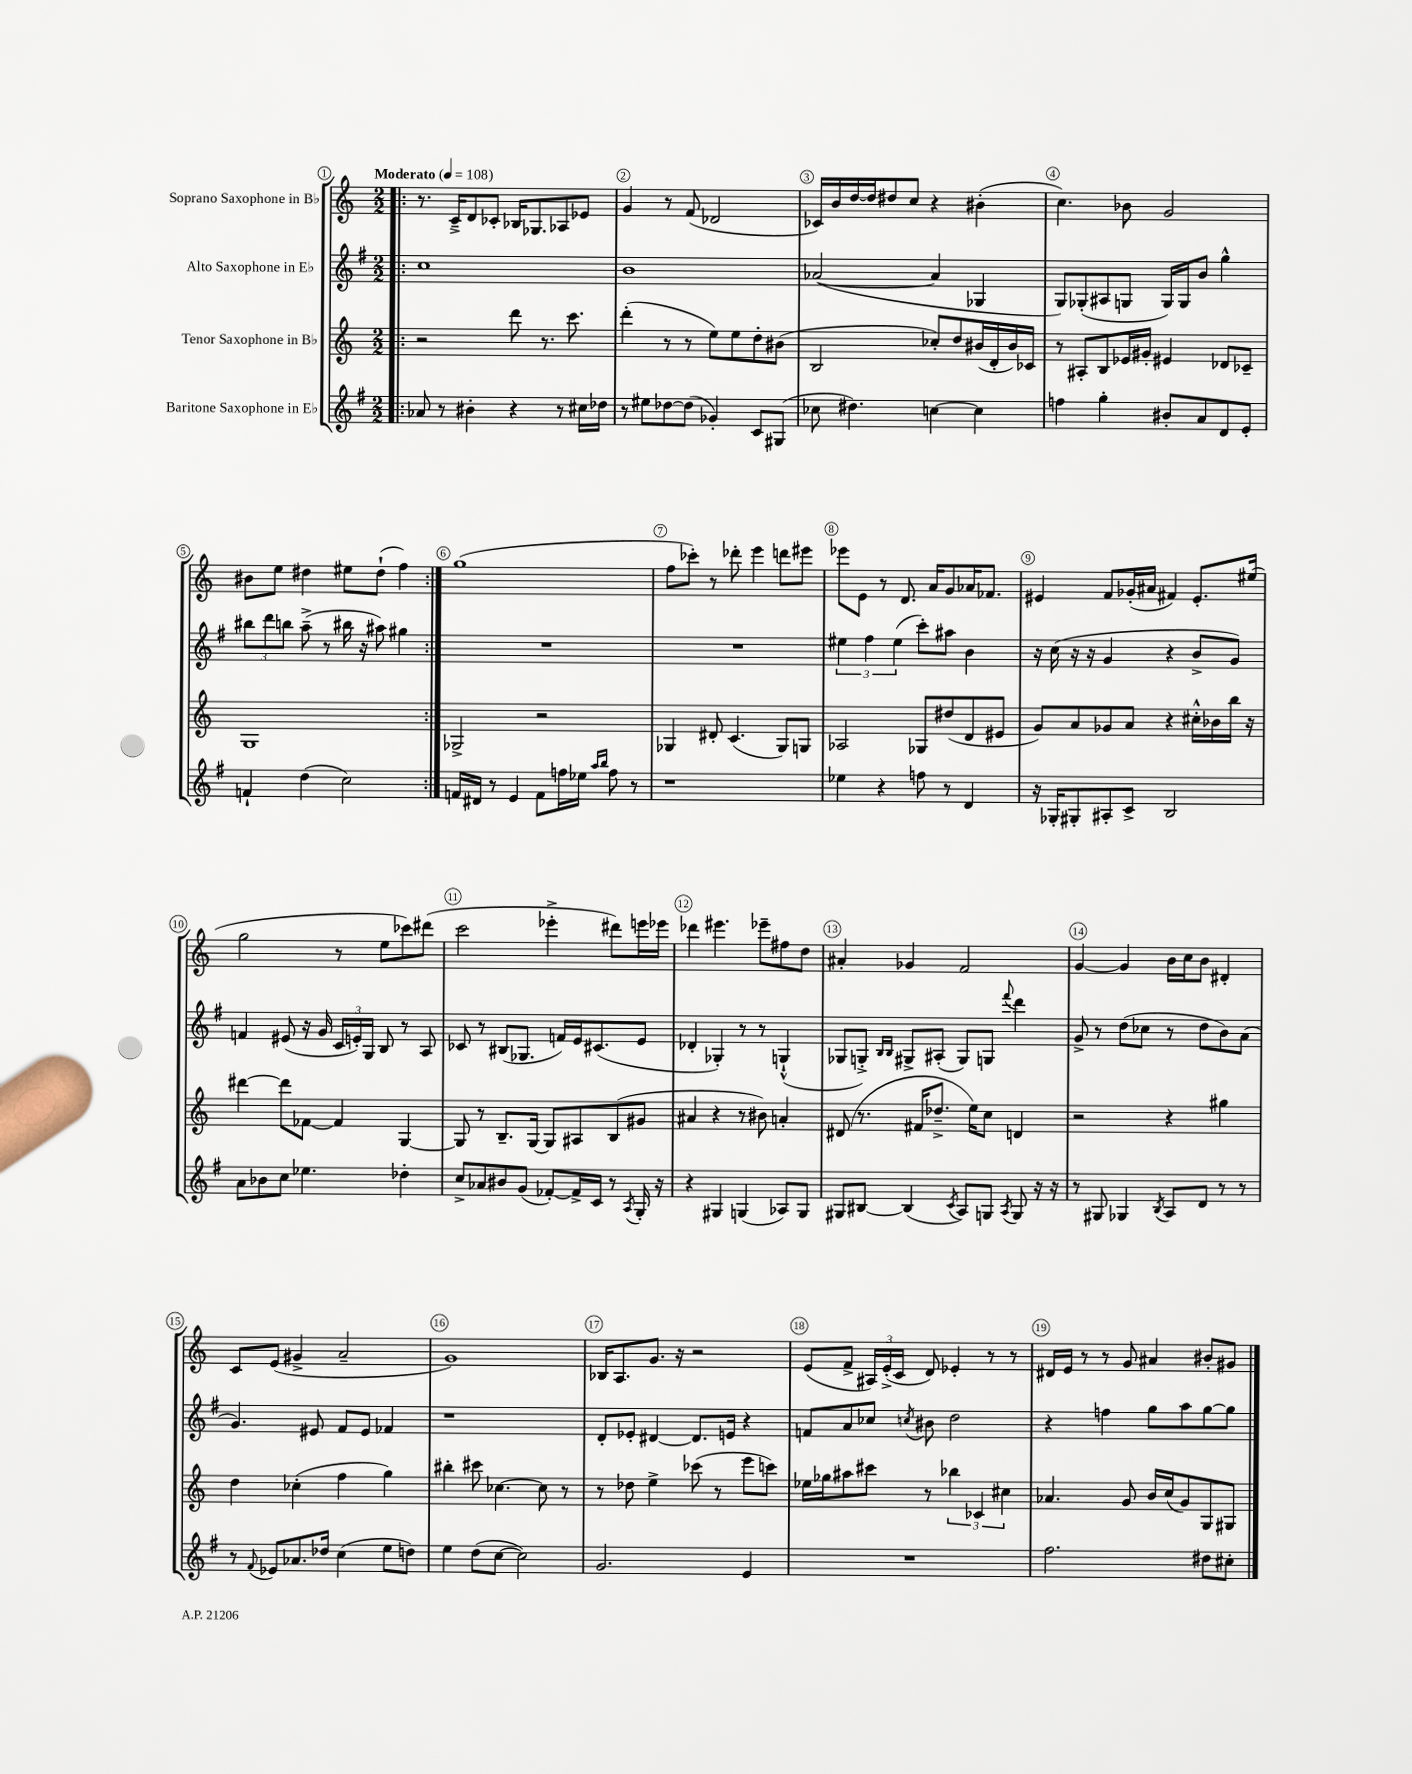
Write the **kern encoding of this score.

**kern	**kern	**kern	**kern
*staff4	*staff3	*staff2	*staff1
*clefG2	*clefG2	*clefG2	*clefG2
*k[f#]	*k[]	*k[f#]	*k[]
*M2/2	*M2/2	*M2/2	*M2/2
*MM108	*MM108	*MM108	*MM108
=!|:	=!|:	=!|:	=!|:
8a-	2r	1cc	8.r
8r	.	.	.
.	.	.	16c~^
4b#'	.	.	8d
.	.	.	8c-'
4r	8ddd	.	16B-
.	.	.	8.G-
.	8.r	.	.
8r	.	.	8A-
.	8.ccc	.	.
16cc#	.	.	8e-
16dd-	.	.	.
=	=	=	=
8r	(4ddd'	1b	4g
8ee#	.	.	.
[8dd-	8r	.	8r
(8dd-]	8r	.	(8f
4g-')	8ee)	.	2d-
.	8ee	.	.
8c	8dd'	.	.
(8G#	(8b#	.	.
=	=	=	=
8cc-	2B	([2a-	16c-)
.	.	.	16b
4.dd#)	.	.	[16dd
.	.	.	16dd]
.	.	.	8dd#
.	.	.	8cc
[4cc	8cc-')	4a-]	4r
.	8dd	.	.
4cc]	(16b#	4G-	(4b#'
.	16d'	.	.
.	16b#)	.	.
.	16c-	.	.
=	=	=	=
4ff	8r	8G)	4.cc)
.	8A#'	(8G-'	.
4gg'	8B	8A#	.
.	16e-	8G	8b-
.	16g#'	.	.
8b#'	4e#	16G)	2g
.	.	16G	.
8a	.	8b	.
8d	8d-	4gg^^	.
8e'	8c-~	.	.
=	=	=	=
4f`	1G	12bb#	8b#
.	.	12ddd	.
.	.	.	8ee
.	.	12bb	.
(4dd	.	(8aa~^	4dd#
.	.	8r	.
2cc)	.	16bb#	8ee#
.	.	16r	.
.	.	8aa#)	(8dd#`
.	.	4gg#	4ff)
=:|!	=:|!	=:|!	=:|!
16f	2G-^	1r	(1gg
16d#	.	.	.
8r	.	.	.
4e	.	.	.
8f	2r	.	.
16ff	.	.	.
16ee-	.	.	.
16qqaa	.	.	.
16qqbb	.	.	.
8ff	.	.	.
8r	.	.	.
=	=	=	=
1r	4G-	1r	8ff
.	.	.	8ccc-')
.	8d#'	.	8r
.	(4.c	.	8ddd-'
.	.	.	4eee
.	8G-)	.	8ddd
.	8G	.	8eee#
=	=	=	=
4ee-	2A-	6ee#	8eee-
.	.	.	8e
.	.	6ff#	.
4r	.	.	8r
.	.	(6ee#	.
.	.	.	8.d
8ff	8G-	8ccc')	.
.	.	.	16a
8r	(8dd#	8aa#	8g
4d	8d	4b	16a-
.	.	.	8.f-
.	8e#	.	.
=	=	=	=
16r	8g)	16r	4e#
16G-'	.	(16cc	.
8G#'	8a	16r	.
.	.	16r	.
8A#'	8g-	4g	8f
8c^	8a	.	(16g-'
.	.	.	16a#
2B	4r	4r	4f#)
.	16cc#'^^	8b^	8.e#'
.	16b-	.	.
.	16bb	8g)	.
.	16r	.	(16ee#
=	=	=	=
8a	[4ddd#	4f	2gg
8b-	.	.	.
8cc	8ddd#]	(8e#	.
4.ee-	[8f-	16r	.
.	.	16g	.
.	4f-]	24c	8r
.	.	24e')	.
.	.	24G	.
.	.	8B	8ee
4dd-'	[4G	8r	8ccc-)
.	.	8A	(8ddd#
=	=	=	=
8cc^	8G]	8c-	2ccc
8a-	8r	8r	.
8b#	8.B~	(8B#	.
(8g	.	8.G-	.
.	[16G	.	.
[8f-')	8G]	.	4eee-'^
.	.	16f)	.
16f-^]	8A#	16e	.
16c	.	(8.c#	.
8r	(8B	.	8ddd#)
8qA	.	.	.
16G'	8g#	8e	16eee
16r	.	.	16eee-
=	=	=	=
4r	4a#	4d-'	4ddd-
4G#	4r	4G-')	4.eee#
(4G	8r	8r	.
.	8b#)	8r	8eee-~
8A-)	4a'	(4G`^^	8ff#
8G	.	.	8dd
=	=	=	=
8G#	(8d#	8G-	4a#'
[8B#	8.r	8G'^)	.
.	.	16qqB	.
.	.	16qqB	.
(4B#]	.	8G#^	4g-
.	16f#	.	.
.	8.dd-~^	(8A#'	.
8qc	.	.	.
8A)	.	8G#)	2f
.	16ee)	.	.
8G	8cc	8G	.
8qA	.	8qqfff#	.
8G	4d	4ddd	.
16r	.	.	.
16r	.	.	.
=	=	=	=
8r	2r	8g^	[4g
8G#	.	8r	.
4G-	.	(8dd	4g]
.	.	8cc-	.
8qB	.	.	.
8A	4r	8r	16b
.	.	.	16cc
8d	.	8dd	8b
8r	4gg#	8b)	4d#'
8r	.	(8a	.
=	=	=	=
8r	4dd	4.g)	8c
8qqf#	.	.	.
8e-	.	.	(8e
8.a-	(4cc-'	.	4g#^
.	.	8e#	.
16dd-	.	.	.
(4cc	4ff	8f#	2a~
.	.	8e#	.
8ee	4gg)	4f-	.
8dd)	.	.	.
=	=	=	=
4ee	4bb#'	1r	1g)
(8dd	8ccc#	.	.
[8cc	[4.cc-	.	.
2cc])	.	.	.
.	8cc-]	.	.
.	8r	.	.
=	=	=	=
2.g	8r	8d'	16B-
.	.	.	8.A
.	8dd-	8e-'	.
.	4ee^	[4d#	8.g
.	.	.	16r
.	(8ccc-	8.d#]	2r
.	8r	.	.
.	.	16e	.
4e	8eee	4r	.
.	8ccc)	.	.
=	=	=	=
1r	16ee-	8f	(8e
.	16gg-	.	.
.	8aa#	8a	8f^
.	8ccc#	8cc-	24A#)
.	.	.	(24e'^
.	.	.	24c
.	.	8qcc	.
.	8r	8b#	8d)
.	6bb-	2dd	4e-'
.	6c-	.	.
.	.	.	8r
.	6cc#	.	.
.	.	.	8r
=	=	=	=
2.ff#	4.a-	4r	16d#
.	.	.	16e
.	.	.	8r
.	.	4ff	8r
.	8g	.	8g
.	16b	8gg	4a#
.	(16cc	.	.
.	8g)	8aa	.
8dd#	8G	[8gg	8b#'
8cc#'	8G#	8gg]	8g#
==	==	==	==
*-	*-	*-	*-
